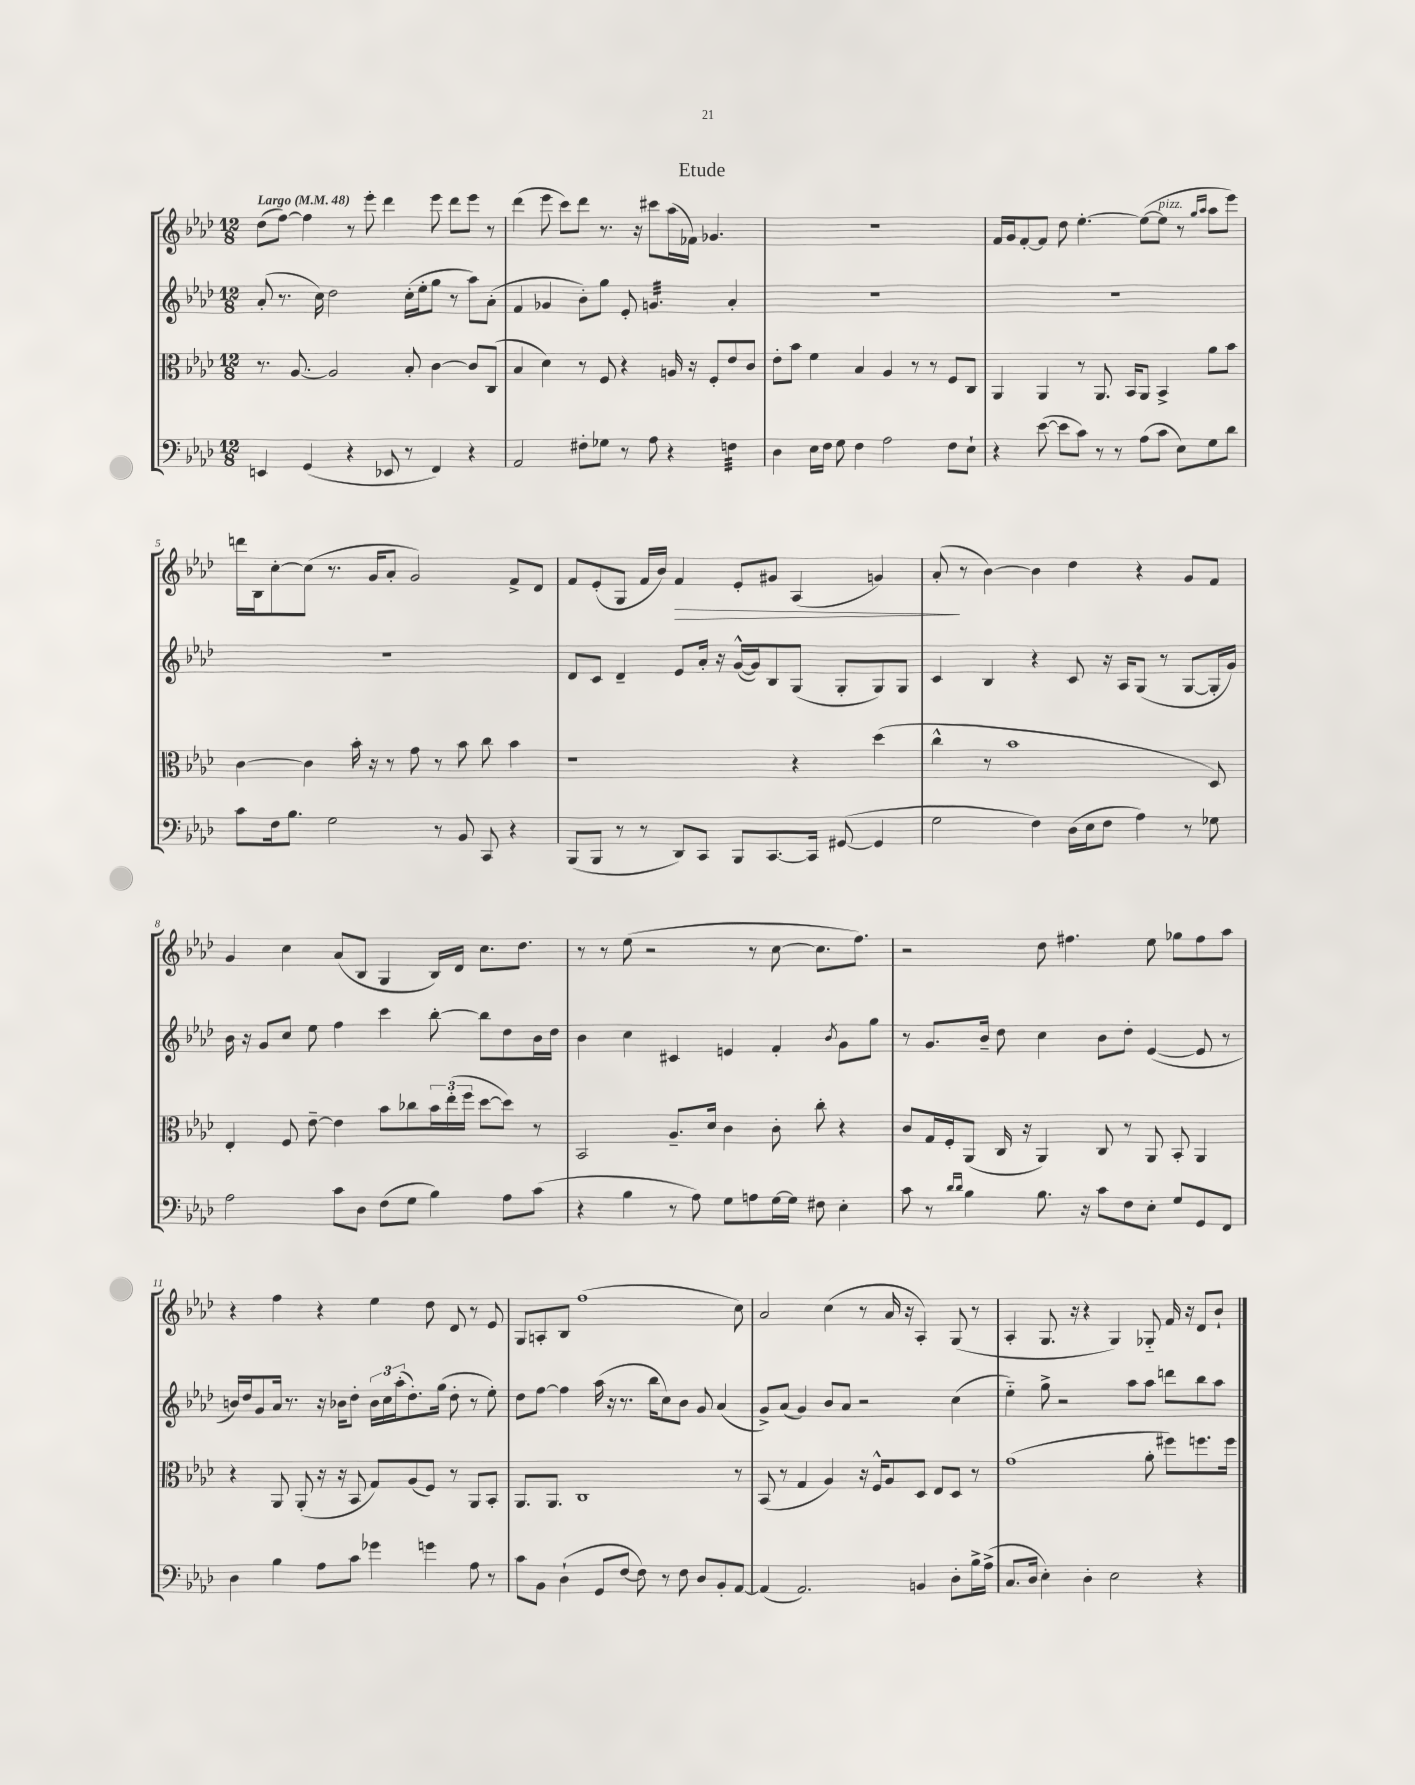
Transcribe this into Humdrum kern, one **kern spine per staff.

**kern	**kern	**kern	**kern
*staff4	*staff3	*staff2	*staff1
*clefF4	*clefC3	*clefG2	*clefG2
*k[b-e-a-d-]	*k[b-e-a-d-]	*k[b-e-a-d-]	*k[b-e-a-d-]
*M12/8	*M12/8	*M12/8	*M12/8
*MM48	*MM48	*MM48	*MM48
4EE/	8.r	(8a-'/	(8dd-\L
.	.	8.r	[8ff\J)
.	[8.A-/	.	.
(4GG/	.	.	4ff\]
.	.	16cc\)	.
.	2A-/]	2dd-\	.
4r	.	.	8r
.	.	.	8eee-'\
8EE-/	.	.	4ddd-\
8r	8B-'/	(16cc'\LL	.
.	.	16ee-'\J	.
4FF/)	[4c\	8gg\J	8eee-\
.	.	8r	8ddd-\L
4r	8c/]L	8aa-\L)	8eee-\J
.	(8C/J	(8a-'\J	8r
=	=	=	=
2AA-/	4B-/	4f/	(4ddd-\
.	4d-\)	4g-/	8eee-\
.	.	.	8ccc\L)
8F#'\L	8r	8b-'\L)	8ddd-\J
8G-\J	8F/	8gg\J	8.r
8r	4r	8e-'/	.
.	.	.	16r
8A-\	.	4.g/	8ccc#\L
4r	16A/	.	(16aa-\L
.	16r	.	16f-\JJ)
.	8F'/L	.	4.g-/
4F\	8e-/	4a-'/	.
.	8c/J	.	.
=	=	=	=
4D-\	8e-'\L	1.r	1.r
.	8b-\J	.	.
16E-\LL	4f\	.	.
16F\JJ	.	.	.
8G\	.	.	.
4F\	4B-/	.	.
2A-\	4A-/	.	.
.	8r	.	.
.	8r	.	.
8F\L	8F/L	.	.
8E-`\J	8C/J	.	.
=	=	=	=
4r	4AA-/	1.r	16f/LL
.	.	.	16g/J
.	.	.	[8f'/
([8e-\	4AA-/	.	8f/]J
8e-\]L	.	.	8dd-\
8c\J)	8r	.	[4.ee-'\
8r	8.AA-/	.	.
8r	.	.	.
.	16BB-/LK	.	.
(8A-\L	8AA-/J	.	(8ee-\_L
8c\J	4BB-^/	.	8ee-\]J
8E-\L)	.	.	8r
.	.	.	16qqgg/LL
.	.	.	16qqaa-/JJ
8G\	8a-\L	.	8aa-\L
8d-\J	8b-\J	.	8eee-\J)
=	=	=	=
8c\L	[4c\	1.r	16ddd\LL
.	.	.	16B-\J
16F\k	.	.	[8cc'\
8.B-\J	.	.	.
.	4c\]	.	(8cc\]J
2G\	.	.	8.r
.	16b-'\	.	.
.	16r	.	16g/LK
.	8r	.	8a-'/J
.	8g\	.	2g/)
8r	8r	.	.
8BB-/	8b-\	.	.
8CC/	8cc\	.	.
4r	4b-\	.	8f^/L
.	.	.	8d-/J
=	=	=	=
(8BBB-/L	1r	8d-/L	8f/L
8BBB-/J	.	8c/J	(8e-'/
8r	.	4d-~/	8G/J
8r	.	.	16f/LL
.	.	.	16b-/JJ)
8DD-/L)	.	8e-/L	4f/
8CC/J	.	16a-'/Jk	.
.	.	16r	.
8BBB-/L	.	([16g^^/LL	8e-'/L
.	.	16g/]J)	.
[8.CC/	.	8B-/	8g#/J
.	4r	(8G/J	(4A-/
16CC/]Jk	.	.	.
([8GG#/	.	8G'/L	.
4GG#/]	(4dd-\	8G/)	4g/)
.	.	8G/J	.
=	=	=	=
2G\	4cc^^\	4c/	(8a-'/
.	.	.	8r
.	8r	4B-/	[4b-\)
.	1b-	.	.
4F\)	.	4r	4b-\]
(16D-\LL	.	8c/	4dd-\
16E-\J	.	.	.
8F\J	.	16r	.
.	.	16A-/LK	.
4A-\)	.	(8G/J	4r
.	.	8r	.
8r	.	[8G/L	8g/L
8G-\	8D-/)	16G'/]L	8f/J
.	.	16g/JJ)	.
=	=	=	=
2A-\	4E-'/	16b-\	4g/
.	.	16r	.
.	.	8g/L	.
.	8F/	8cc/J	4cc\
.	[8e-~\	8ee-\	.
8c\L	4e-\]	4ff\	(8a-/L
8D-\J	.	.	8B-/J
(8F\L	8b-\L	4ccc\	4G/
8G\J	8cc-\	.	.
4B-\)	24b-\L	[8bb-'\	16B-/LL)
.	(24ee-'\	.	.
.	.	.	16d-/JJ
.	24ff\JJ	.	.
.	[8dd-\L	8bb-\]L	8.cc\L
8A-\L	8dd-\]J)	8dd-\	.
.	.	.	8.dd-\J
(8c\J	8r	16b-\L	.
.	.	16dd-\JJ	.
=	=	=	=
4r	2BB-/	4b-\	8r
.	.	.	8r
4B-\	.	4cc\	(8ee-\
.	.	.	2r
8r	8.A-~/L	4c#/	.
8A-\)	.	.	.
.	16d-/Jk	.	.
8G\L	4c\	4e/	.
8A\	.	.	8r
[16G\L	8c'\	4f'/	[8cc\
16G\]JJ	.	.	.
8F#\	8cc'\	.	8.cc\]L
.	.	8qb-/	.
4E-'\	4r	8g\L	.
.	.	.	8.ff\J)
.	.	8gg\J	.
=	=	=	=
8c\	8c/L	8r	2r
8r	16G/L	8.g/L	.
.	16F'/J	.	.
16qqd-/LL	.	.	.
16qqd-/JJ	.	.	.
4B-\	(8AA-/J	.	.
.	.	16b-~/Jk	.
.	16C/	8dd-\	.
.	16r	.	.
8.B-\	4AA-/)	4cc\	8dd-\
.	.	.	4.ff#\
16r	.	.	.
8c\L	8C/	8b-\L	.
8F\	8r	8dd-'\J	.
8E-'\J	8AA-/	([4e-/	8ee-\
8G/L	8BB-'/	.	8gg-\L
8GG/	4AA-/	8e-/]	8ff#\
8FF/J	.	8r	8aa-\J
=	=	=	=
4D-\	4r	16b/LL)	4r
.	.	16dd-/J	.
.	.	8g/	.
4B-\	8AA-/	16a-/Jk	4ff\
.	.	8.r	.
.	(8AA-'/	.	.
8A-\L	16r	16r	4r
.	16r	16b-\LK	.
8c\J	8BB-/	8dd-'\J	.
4g-\	8G/L)	24b-\LL	4ee-\
.	.	24cc\	.
.	.	(24aa-'\J	.
.	(8A-/	8.dd-'\)	.
4g\	8F/J)	.	8dd-\
.	.	(16gg\Jk	.
.	8r	8dd-'\	8d-/
8A-\	8AA-/L	8r	8r
8r	8BB-'/J	8ee-'\)	8e-/
=	=	=	=
8c\L	8.AA-/L	8dd-\L	8G/L
8BB-\J	.	[8ff\J	8A'/
.	8.AA-/J	.	.
(4D-`\	.	4ff\]	8B-/J
.	1C	.	(1ff
8GG/L	.	(16aa-\	.
.	.	16r	.
[8F/J	.	8.r	.
8F\])	.	.	.
.	.	16bb-\LK	.
8r	.	8cc\)	.
8F\	.	8b-\J	.
8D-/L	.	8g/	.
8BB-'/	.	(4a-/	.
[8AA-/J	8r	.	8cc\)
=	=	=	=
(4AA-/]	(8BB-/	8g^/L)	2a-/
.	8r	(8a-/J	.
2.AA-/)	4G/	4g/)	.
.	4A-/)	8b-/L	(4cc\
.	.	8a-/J	.
.	16r	2r	8r
.	16F^^/LK	.	.
.	8A-/	.	16a-/
.	.	.	16r
4BB/	8D-/J	.	4A-'/)
.	8E-/L	.	.
8D-'\L	8D-/J	(4cc\	(8G/
16B-^\L	8r	.	8r
(16A-^\JJ	.	.	.
=	=	=	=
8.C/L	(1g	4ee-'~\)	4A-'/
16D-/Jk	.	.	.
4E-'\)	.	8gg^\	8.G/
.	.	2r	.
.	.	.	16r
4D-'\	.	.	4r
2E-\	.	.	4G/)
.	.	8aa-\L	.
.	8a-'\	8aa-\J	8G-'~/
.	8ff#\L)	8ddd\L	16f/
.	.	.	16r
4r	8.ff\	8bb-\	8d-/L
.	.	8aa-\J	8b-`/J
.	16ff\Jk	.	.
==	==	==	==
*-	*-	*-	*-
